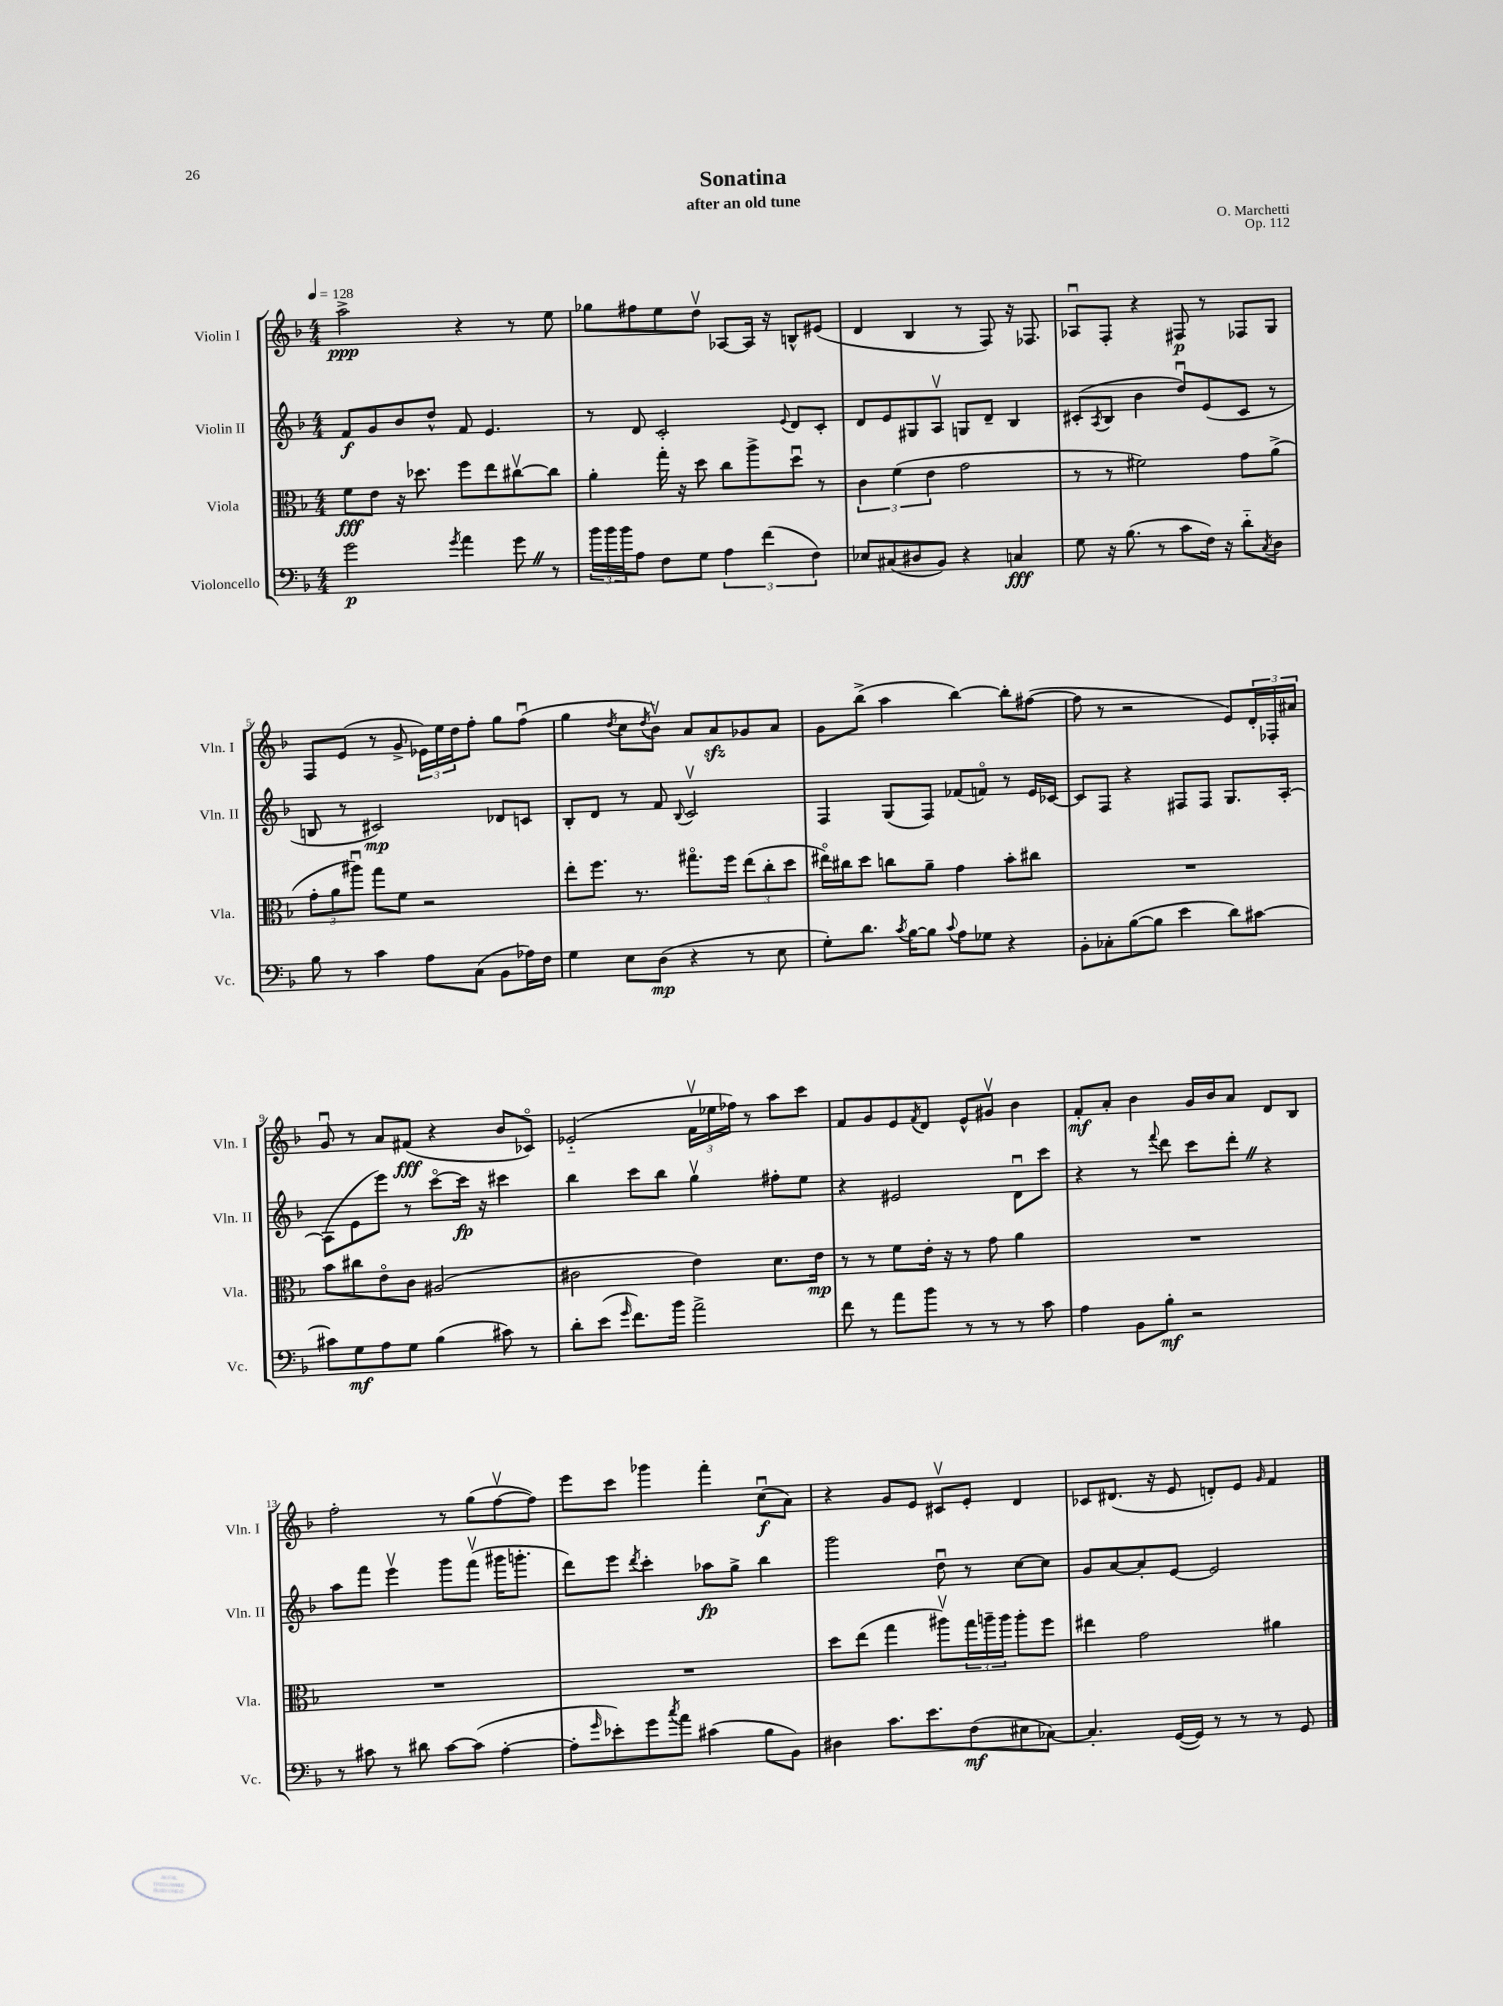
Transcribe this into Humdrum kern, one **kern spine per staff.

**kern	**kern	**kern	**kern
*staff4	*staff3	*staff2	*staff1
*clefF4	*clefC3	*clefG2	*clefG2
*k[b-]	*k[b-]	*k[b-]	*k[b-]
*M4/4	*M4/4	*M4/4	*M4/4
*MM128	*MM128	*MM128	*MM128
2g	8f	8f	2aa^
.	8e	8g	.
.	16r	8b-	.
.	8.dd-	.	.
.	.	8dd^^	.
8qg	.	.	.
4a	8ff	8f	4r
.	8ee	4.e	.
8g	[8cc#v	.	8r
8r	8cc#]	.	8ee
=	=	=	=
24b-	4a'	8r	8gg-
24b-	.	.	.
24b-	.	.	.
8A	.	8d	8ff#
8F	16gg'	2c'	8ee
.	16r	.	.
8G	8dd	.	8ddv
6A	8cc	.	[8A-
.	8aa^	.	16A-]
(6f	.	.	.
.	.	.	16r
.	.	8qqe	.
.	8ddu	8d	8B^^
6F)	.	.	.
.	8r	8c'	(8e#
=	=	=	=
8E-	6c	8d	4d
(8C#	.	8e	.
.	(6f	.	.
8D#	.	8G#	4B-
.	6e	.	.
8BB-)	.	8Av	.
4r	2g	8G	8r
.	.	8d~	8F)
4C	.	4B-	16r
.	.	.	8.F-
=	=	=	=
8G	8r	(8c#'	8A-u
.	.	8qA	.
16r	8r	8B-	8F'
(8.B-	.	.	.
.	2f#)	4b-	4r
8r	.	.	.
8c	.	8ddu)	8F#
16F)	.	(8e	8r
16r	.	.	.
8d'~	8g	8c#	8F-
8qC	.	.	.
8D	(8a^	8r	8G
=	=	=	=
8B-	12g'	8B	8F
.	12a	.	.
8r	.	8r	(8e
.	12aa#u)	.	.
4c	8gg	2c#)	8r
.	8f	.	8g^
8A	2r	.	24e-)
.	.	.	24ee
.	.	.	24dd
(8C	.	.	8ff'
8BB-	.	8d-	8gg
16A-)	.	8c	(8ffu
16F	.	.	.
=	=	=	=
4G	8ee'	8B-'	4gg
.	8.ff	8d	.
.	.	.	8qdd
8E	.	8r	8cc
.	8.r	.	.
.	.	.	8qdd
(8D	.	8f	8b-v)
.	.	8qqB-	.
4r	8.gg#o	2cv	8a
.	.	.	8a
.	16ff	.	.
8r	(12ee	.	8g-
.	12cc'	.	.
8E	.	.	8a
.	12dd	.	.
=	=	=	=
8G')	16ee#o)	4F	8g
.	16cc#	.	.
8.d	8dd	.	(8bb-^
.	8cc	(8G	4aa
8qc	.	.	.
[16B-	.	.	.
8B-]	8a~	8F)	.
8qqc	.	.	.
8A	4g	(8f-	[4bb-)
8G-	.	8fo)	.
4r	8b-'	8r	8bb-']
.	8cc#	16e	([8ff#
.	.	[16c-	.
=	=	=	=
8BB-'	1r	8c-]	8ff#]
8C-'	.	8F	8r
([8B-	.	4r	2r
8B-]	.	.	.
4e	.	8F#	.
.	.	8F#	.
8d)	.	8.G	8e)
[8c#	.	.	24d'
.	.	.	24F-'
.	.	[16A'	.
.	.	.	24a#
=	=	=	=
8c#]	8b-	(8A]	8gu
8G	8cc#	8e	8r
8A	8eo	8eee)	8a
8G	8c	8r	(8f#
(4B-	(2A#	[8ccco	4r
.	.	16ccc]	.
.	.	16r	.
8c#)	.	4ccc#	8b-
8r	.	.	8c-o)
=	=	=	=
8d'	2c#	4bb-	(2e-'~
(8e	.	.	.
16qqg	.	.	.
8.f)	.	8ccc	.
.	.	8bb-	.
16b-	.	.	.
2a^	4e)	4ggv	24fv
.	.	.	24ee-
.	.	.	24ff-)
.	.	.	8r
.	8.d	8ff#'	8aa
.	.	8ee	8ccc
.	16e	.	.
=	=	=	=
8f	8r	4r	8f
8r	8r	.	8g
8a	8f	2e#	8e
.	.	.	8qf
8b-	16e'	.	8d
.	16r	.	.
8r	8r	.	8e^^
8r	8g	.	8g#v
8r	4a	8du	4b-
8c	.	8ccc	.
=	=	=	=
4A	1r	4r	8f'
.	.	.	8a'
8BB-	.	8r	4b-
.	.	8qqfff	.
8B-'	.	8ddd	.
2r	.	8ccc	16g
.	.	.	16b-
.	.	8ddd'	8a
.	.	4r	8d
.	.	.	8B-
=	=	=	=
8r	1r	8aa	2ff'
8c#	.	8fff	.
8r	.	4eeev	.
8d#	.	.	.
[8c#	.	8ggg	8r
(8c#]	.	(8fffv	(8gg
[4A'	.	16ggg#	[8ffv
.	.	8.ggg'	.
.	.	.	8ff])
=	=	=	=
8A']	1r	8ddd)	8eee
16qqg	.	.	.
8e-')	.	8eee	8ccc
.	.	8qddd	.
8g	.	4ccc'	4ggg-
8qcc	.	.	.
8a	.	.	.
(4c#	.	8aa-	4fff'
.	.	8gg^	.
8B-	.	4bb-	(8ccu
8BB-)	.	.	8a)
=	=	=	=
4D#	8dd	2ggg	4r
.	(8ee	.	.
8.c	4gg	.	8g
.	.	.	8e
8.e	.	.	.
.	8aa#v)	8ddu	8c#v
(8F	24gg	8r	8e'
.	24aa~	.	.
.	24aa	.	.
8E#	8aa'	[8cc	4d
[8C-)	8ff	8cc]	.
=	=	=	=
4.C-']	4ee#	8g	8c-
.	.	[8a	(8.d#
.	2g	8a']	.
.	.	.	16r
([16GG	.	[8e	8e
16GG])	.	.	.
8r	.	2e]	8d')
8r	.	.	8e
.	.	.	16qqg
8r	4a#	.	4f
8GG	.	.	.
==	==	==	==
*-	*-	*-	*-
